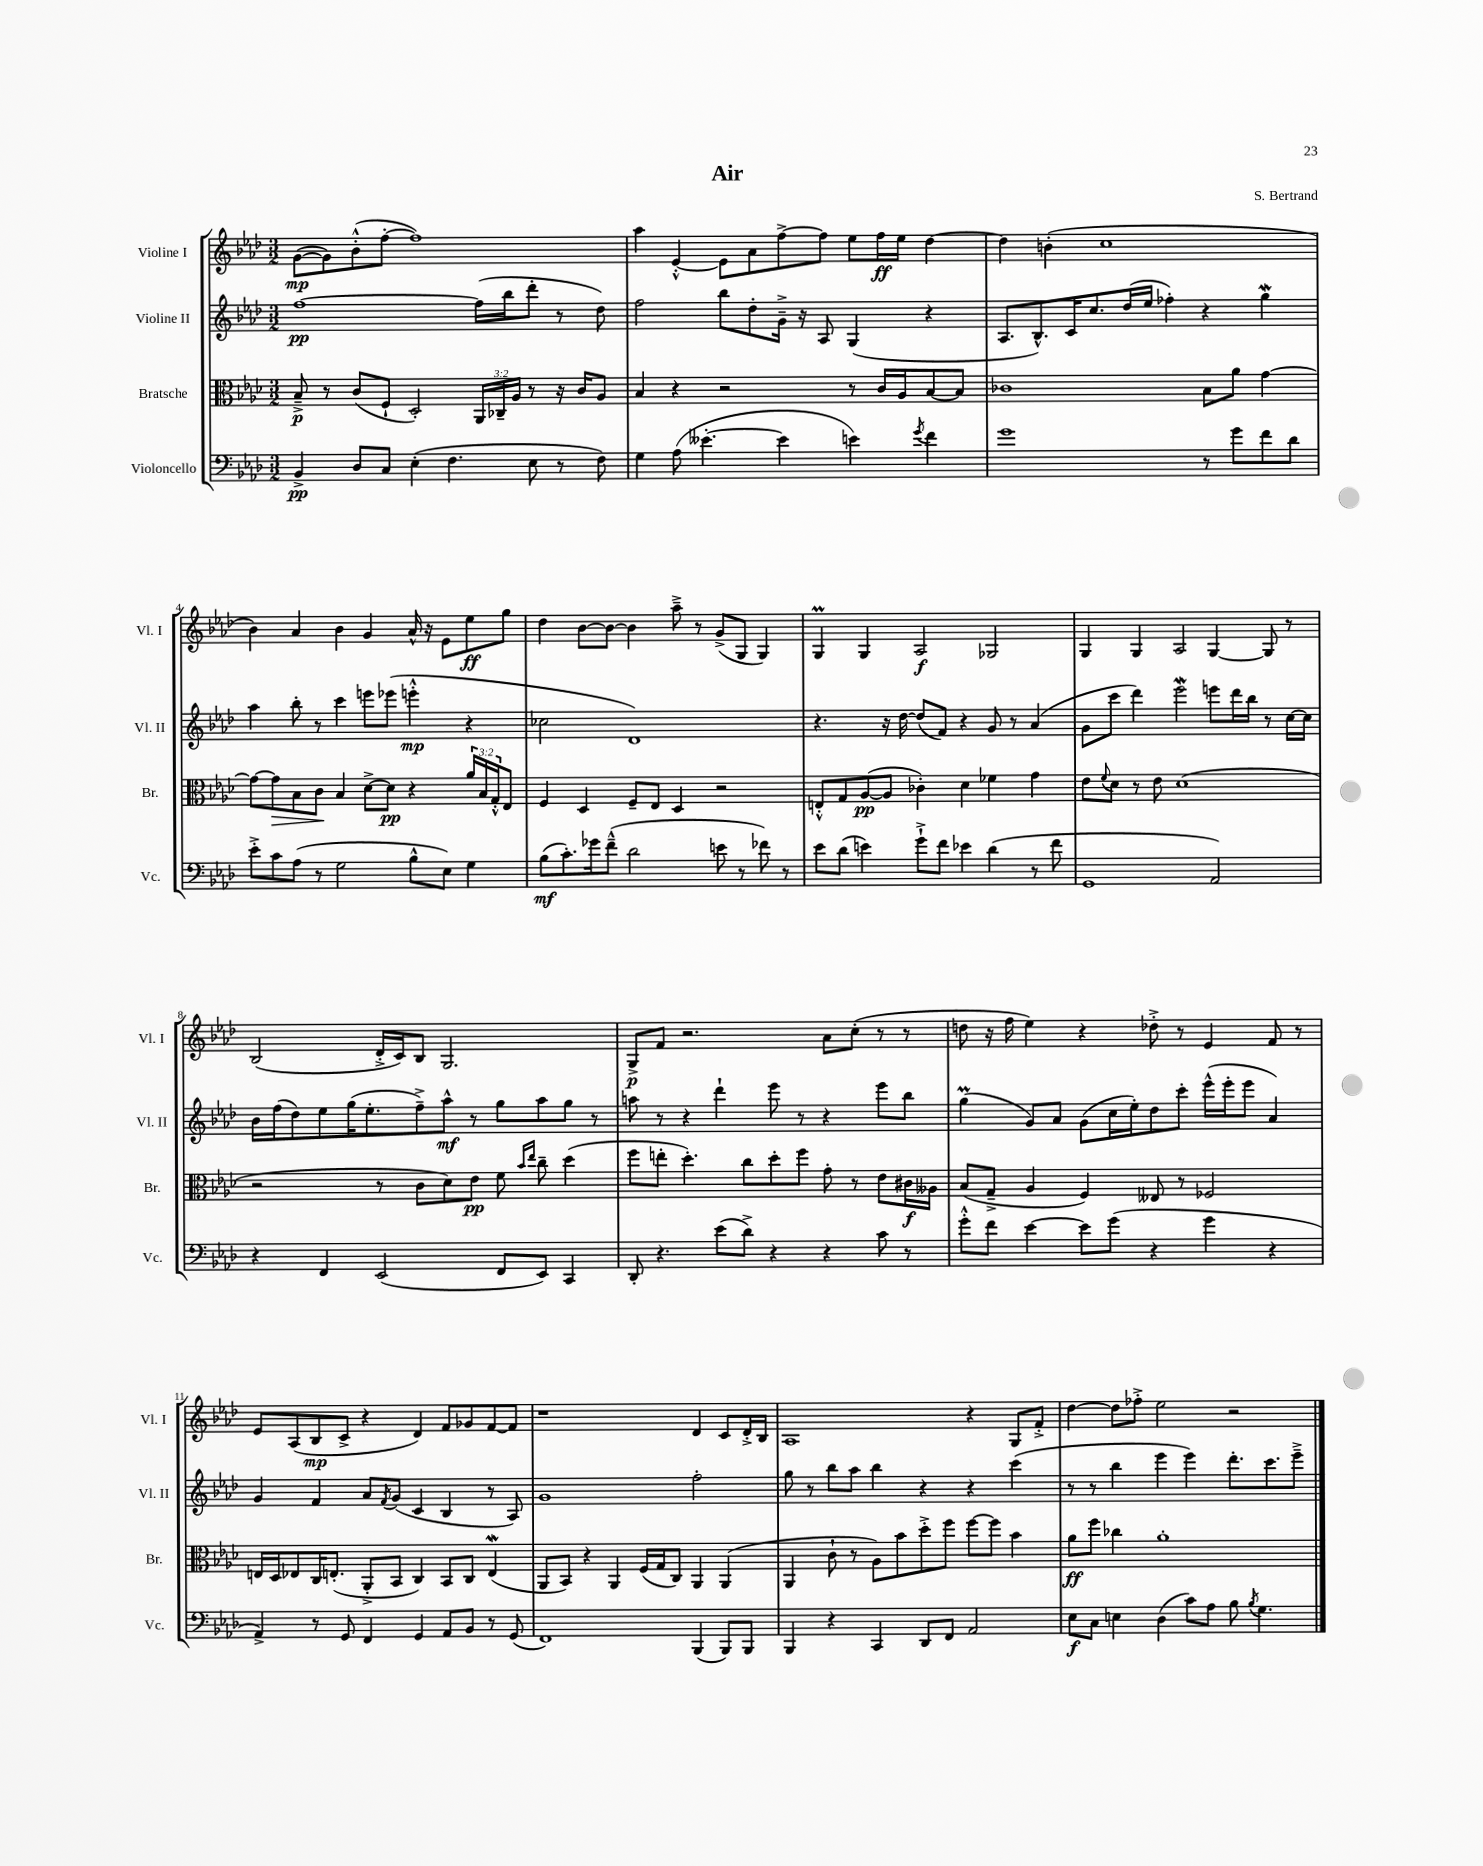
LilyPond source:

\header { title = "Air" composer = "S. Bertrand" }
<<
\new StaffGroup <<
\new Staff = "s0" \with { instrumentName = "Violine I" shortInstrumentName = "Vl. I" } {
    \clef treble \key aes \major \numericTimeSignature \time 3/2
    g'8~\mp( g'8) bes'8-.-^( f''8~-. f''1) |
    aes''4 ees'4~-.-^ ees'8 aes'8 f''8~-> f''8 ees''8 f''16\ff ees''16 des''4~ |
    des''4 b'4-.( c''1 |
    bes'4) aes'4 bes'4 g'4 aes'16-^ r16 ees'8 ees''8\ff g''8 |
    des''4 bes'8~ bes'8~ bes'4 aes''8---> r8 g'8->( g8 g4) |
    g4\prall g4 aes2\f ges2 |
    g4 g4 aes2 g4~ g8 r8 |
    bes2( des'16-.-> c'16) bes8 g2. |
    g8->\p f'8 r2. aes'8 c''8-.( r8 r8 |
    d''8 r16 f''16 ees''4) r4 des''8-.-> r8 ees'4 f'8 r8 |
    ees'8 aes8( bes8\mp c'8-> r4 des'4) f'8 ges'8 f'8~ f'8 |
    r1 des'4 c'8 des'16-.-> bes16 |
    aes1 r4 g8 f'8-.-> |
    des''4~ des''8 fes''8-.-> ees''2 r2 \bar "|." |
}
\new Staff = "s1" \with { instrumentName = "Violine II" shortInstrumentName = "Vl. II" } {
    \clef treble \key aes \major \numericTimeSignature \time 3/2
    f''1~\pp f''16( bes''16 des'''8-. r8 des''8) |
    f''2 bes''8 des''8-. g'16---> r16 aes8 g4( r4 |
    aes8. bes8.-^) c'16 c''8. des''16( ees''16 fes''4-.) r4 g''4\mordent |
    aes''4 bes''8-. r8 c'''4 e'''8 ees'''8( e'''4-.-^\mp r4 |
    ces''2 des'1) |
    r4. r16 des''16~ des''8( f'8) r4 g'8 r8 aes'4( |
    g'8 c'''8 des'''4) ees'''2\mordent e'''8 des'''16 bes''16 r8 c''16~ c''16 |
    bes'16 f''16( des''8) ees''8 g''16( ees''8.-. f''8--->) aes''8-^\mf r8 g''8 aes''8 g''8 r8 |
    a''8 r8 r4 des'''4-! ees'''8 r8 r4 ees'''8 bes''8 |
    g''4\prall( g'8) aes'8 g'8( c''16 ees''16-.) des''8 c'''8-. ees'''16-^( ees'''16-. ees'''8 aes'4) |
    g'4 f'4 aes'8 \acciaccatura { f'8 } g'8( c'4 bes4 r8 aes8) |
    g'1 f''2-. |
    g''8 r8 bes''8 aes''8 bes''4 r4 r4 c'''4( |
    r8 r8 bes''4 ees'''4 ees'''4) des'''8.-. c'''8. ees'''8---> \bar "|." |
}
\new Staff = "s2" \with { instrumentName = "Bratsche" shortInstrumentName = "Br." } {
    \clef alto \key aes \major \numericTimeSignature \time 3/2 \override Staff.TupletNumber.text = #tuplet-number::calc-fraction-text
    bes8--->\p r8 c'8( f8-! des2-.) \tuplet 3/2 { aes,16 ces16-- aes16 } r8 r16 c'16 aes8 |
    bes4 r4 r2 r8 c'16 aes16 bes8~ bes8 |
    ces'1 bes8 aes'8 g'4~ |
    g'8~ g'8\> bes8 c'8\! bes4 des'8~-> des'8\pp r4 \tuplet 3/2 { aes'16 bes16 g16-.-^ } ees8 |
    f4 des4 f8-- ees8 des4 r2 |
    e8-.-^ g8 aes8~\pp( aes8 ces'4-.) des'4 fes'4 g'4 |
    ees'8 \appoggiatura { f'8 } des'8 r8 ees'8 des'1( |
    r2 r8 c'8 des'8) ees'8\pp f'8 \grace { bes'16 ees''16 } c''8-- des''4( |
    f''8 e''8-. des''4.-.) c''8 des''8-. f''8 g'8-. r8 ees'8 cis'16\f aeses16 |
    bes8( g8---> aes4 f4) eeses8 r8 fes2 |
    e16 des16 ees8 c16 e8.-.( aes,8-.-> bes,8 c4) bes,8 c8 e4\mordent( |
    aes,8 bes,8) r4 aes,4 f16( g16 c8) aes,4 aes,4( |
    aes,4 c'8-! r8 aes8) bes'8 des''8-.-> f''8 f''8~ f''8 bes'4 |
    aes'8\ff f''8 ces''4 aes'1-. \bar "|." |
}
\new Staff = "s3" \with { instrumentName = "Violoncello" shortInstrumentName = "Vc." } {
    \clef bass \key aes \major \numericTimeSignature \time 3/2
    bes,4->\pp des8 c8 ees4-.( f4. ees8 r8 f8) |
    g4 aes8( eeses'4.~-. eeses'4 e'4) \acciaccatura { g'8 } f'4 |
    g'1 r8 g'8 f'8 des'8 |
    ees'8-.-> c'8 aes8( r8 g2 bes8-^ ees8) g4 |
    bes8\mf( c'8.-.) ges'16 f'8---^( des'2 e'8 r8 fes'8) r8 |
    ees'8 des'8( e'4) g'8-!-> f'8 ees'4 des'4( r8 f'8 |
    g,1 aes,2) |
    r4 f,4 ees,2( f,8 ees,8) c,4 |
    des,8-. r4. ees'8( des'8->) r4 r4 c'8 r8 |
    g'8-.-^ f'8 ees'4~ ees'8 g'8( r4 g'4 r4 |
    aes,4->) r8 g,8 f,4 g,4 aes,8 bes,8 r8 g,8( |
    f,1) bes,,4( bes,,8) bes,,8 |
    bes,,4 r4 c,4 des,8 f,8 aes,2 |
    ees8\f c8 e4 des4( c'8) aes8 bes8 \acciaccatura { bes8 } g4. \bar "|." |
}
>>
>>
